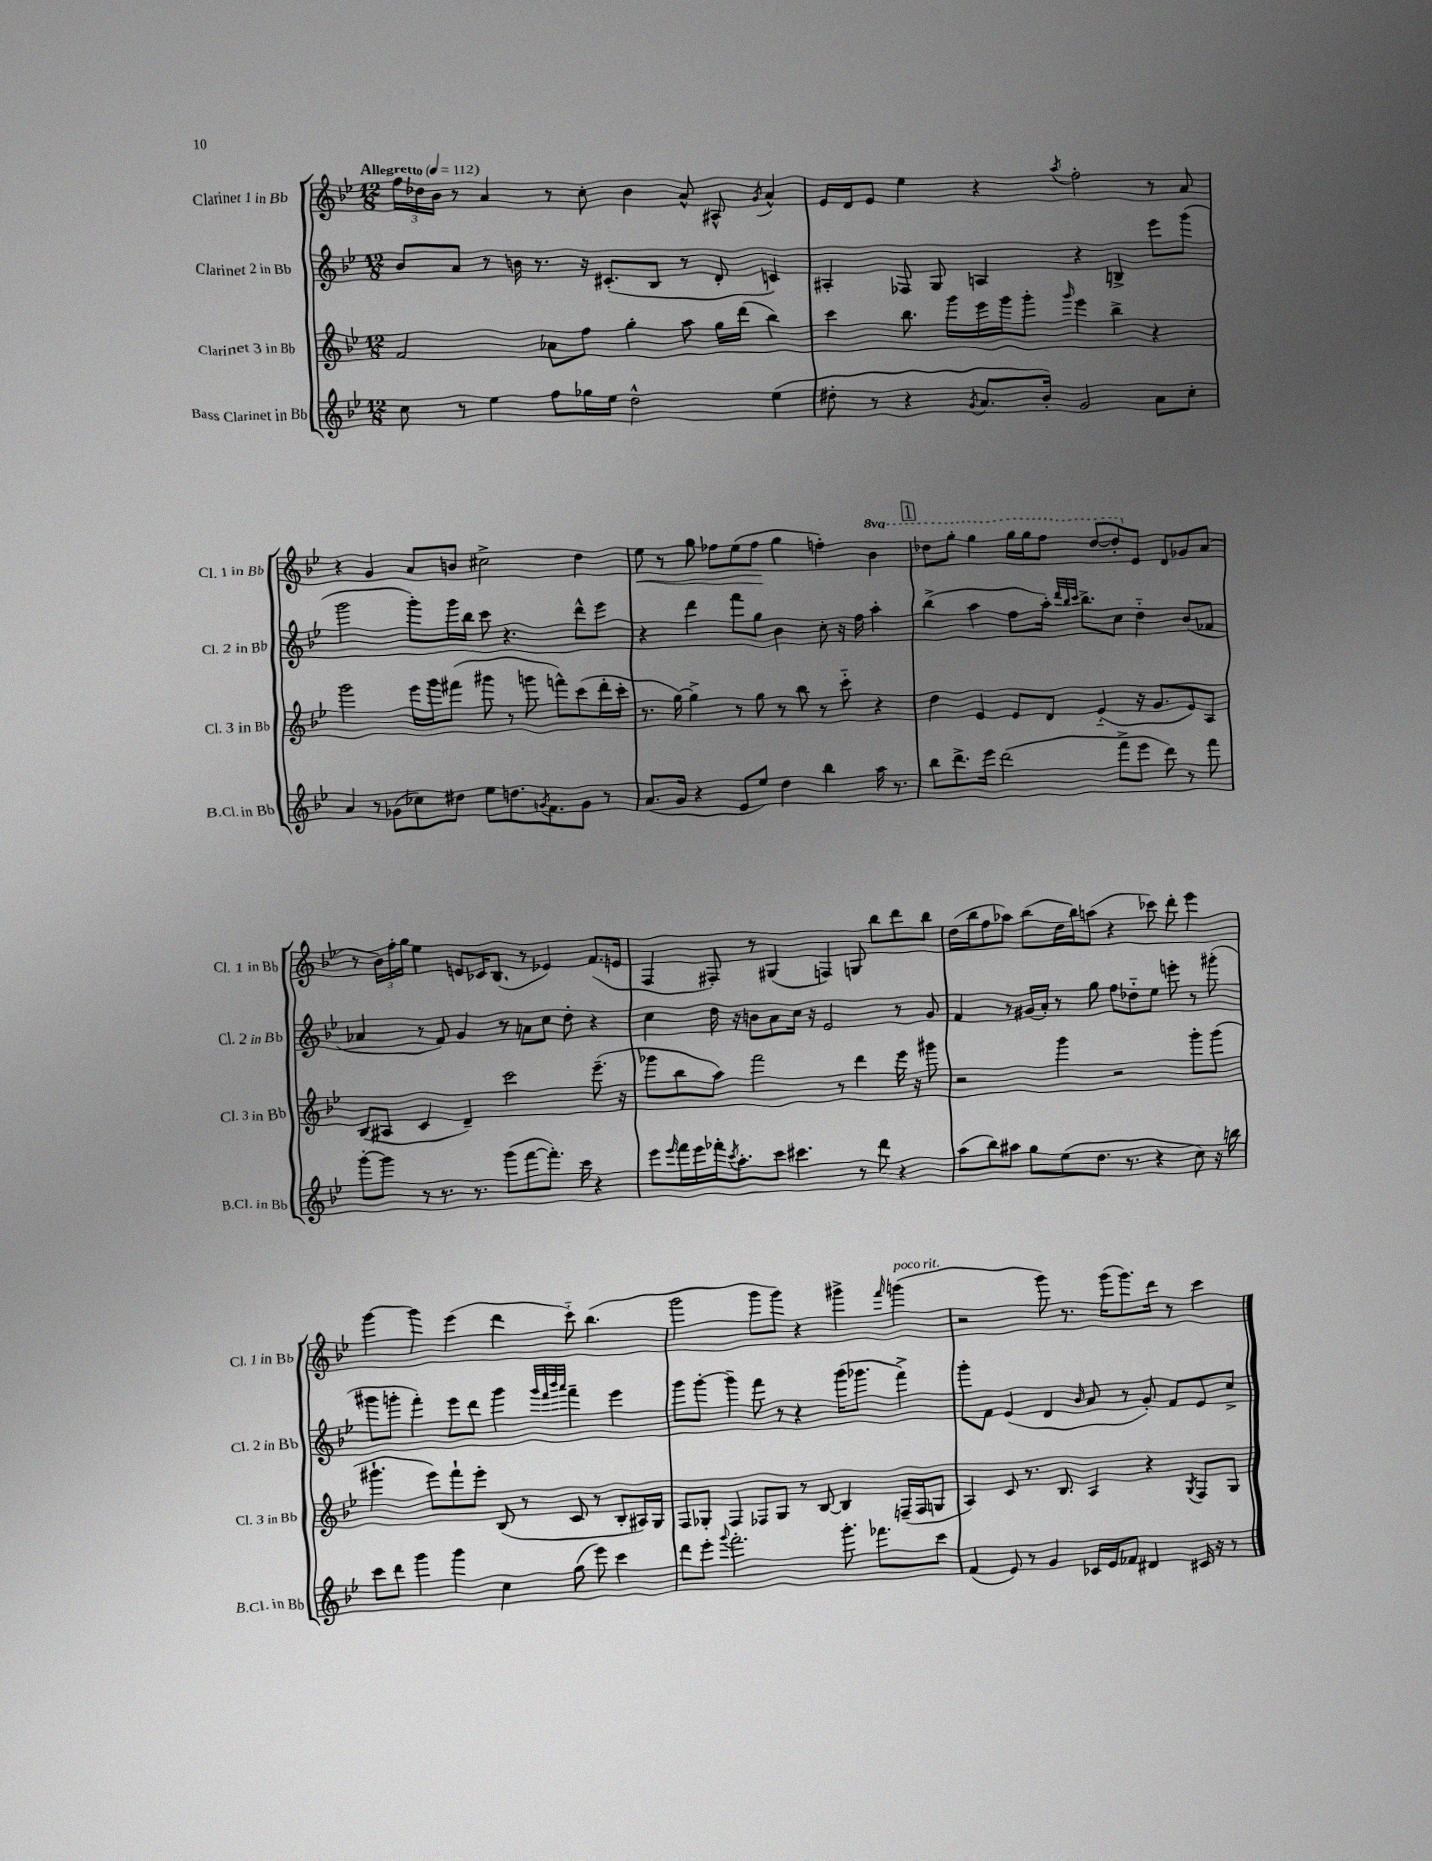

**kern	**kern	**kern	**kern
*staff4	*staff3	*staff2	*staff1
*clefG2	*clefG2	*clefG2	*clefG2
*k[b-e-]	*k[b-e-]	*k[b-e-]	*k[b-e-]
*M12/8	*M12/8	*M12/8	*M12/8
*MM112	*MM112	*MM112	*MM112
8cc\	2f/	8b-/L	24ff\LL
.	.	.	24dd-\
.	.	.	24b-\JJ
8r	.	8a/J	8r
4ee-\	.	8r	4a/
.	.	16b\	.
.	.	8.r	.
8ff\L	8a-\L	.	8r
16gg-\L	8ff\J	16r	8cc'\
16ee-\JJ	.	(8.c#'/L	.
2dd^^\	4gg'\	.	4b-\
.	.	8B-/J	.
.	8aa\	8r	8a^^/
.	16gg\LL	8d'/	8A#^^/
.	(16ddd\JJ	.	.
.	.	.	8qg/
(4ee-\	4bb-\)	4c/)	4a^^/
=	=	=	=
8dd#'\	4ccc\	4A#'/	16e-/LL
.	.	.	16d/J
8r	.	.	8e-/J
4r	8.bb-\	8F-/	4ee-\
.	.	8G/	.
.	16ggg\LL	.	.
8qg/	.	.	.
8.a/L	16eee-\	4A/	4r
.	16ggg\J	.	.
.	8ggg'\J	.	.
16b-'/Jk)	.	.	.
.	16qqggg/	.	8qaa/
2g/	4eee-\	4r	2ff'\
.	4bb-^\	4B^/	.
8a\L	4r	8eee-\L	8r
8cc'\J	.	(8ggg\J	8a/
=	=	=	=
4a/	2ggg\	2ggg\	4r
8r	.	.	4g/
(8g-\L	.	.	.
8cc-\)	16eee-\LL	8ggg'\L)	8a/L
.	16ggg\J	.	.
8dd#\J	(8fff#\J	16ggg\L	8b/J
.	.	16bb-\JJ	.
8ee-\L	8ggg#\	8ccc\	2cc#^\
8.dd\	8r	4.r	.
.	8ggg\	.	.
8qg/	.	.	.
8.f\	.	.	.
.	8fff^^\L)	.	.
8g\J	(8ccc\	8ddd^^\L	4dd\
8r	16ddd'\L	8eee-\J	.
.	16ccc'\JJ	.	.
=	=	=	=
(8.a/L	8.r	4r	8ee-\
.	.	.	8r
16g/Jk	[16gg\)	.	.
4r	4gg^\]	4ddd\	8gg\
.	.	.	8ff-\L
8e-/L	8r	8fff\L	(8ee-\
8ee-/J)	8gg\	8gg\J	8ff-\J
4dd\	8r	4b-\	4gg\
.	8bb-\	.	.
4bb-\	8r	8cc'\	4ff'\)
.	8ccc'~\	16r	.
.	.	16ff\	.
16aa\	4r	4aa'\	4bb-\
8.r	.	.	.
=	=	=	=
8bb-\L	4dd\	(4bb-^\	8ddd-\L
8.ddd^\	.	.	8ggg'\J
.	4e-/	4aa\	4ggg\
16eee-\Jk	.	.	.
(2ddd\	.	.	.
.	8e-/L	8ff\L	16ggg\LL
.	.	.	16ggg\J
.	8d/J	16aa'\Jk)	8fff\J
.	.	32qqddd/LLL	.
.	.	32qqbb-/	.
.	.	32qqccc/JJJ	.
.	.	8.bb-^\L	.
.	(4e-'~/	.	[8ddd-/L
8fff^\L	.	8cc\J	8ddd-'/]
8eee-\J	16r	4dd'~\	8e-/J
.	8.g/L	.	.
8ddd\)	.	.	8d/L
8r	8e-/)	(8b-/L	8g-/
8fff\	8A/J	8f-/J	(8a/J
=	=	=	=
[8ggg'\L	(8B-/L	4a-/	8r
8ggg\]J	8A#/J	.	24b-\LL)
.	.	.	24ff'\
.	.	.	24gg\JJ
8r	4c/	8r	4ee-\
8.r	.	8f/)	.
.	4d~/)	4g/	8e/L
8.r	.	.	.
.	.	.	16c-/K
.	.	.	(8.B-/J
(8ggg\L	2ccc\	8r	.
[8fff\	.	8a\L	8r
8.fff'\]J)	.	8cc\J	4e-/)
.	.	8dd'\	.
16ccc\	.	.	.
4r	(8.eee-~\	4r	(8.f/L
.	16r	.	16e/Jk
=	=	=	=
8eee-\L	8ggg-\L	4cc\	4F/
16qqeee-/	.	.	.
16fff\L	8bb-\	.	.
16eee-\	.	.	.
16fff-'\J	8aa\J)	16dd\	8F#'/)
8qccc/	.	.	.
8.aa'\	.	16r	.
.	2fff\	8b\L	8r
8ccc\J	.	8a\	(4G#/
4.ccc#\	.	16cc\Jk	.
.	.	16r	.
.	.	2e-/	4F/)
.	8r	.	.
8r	4ddd\	.	8G/
8ddd\	.	.	8bb-\L
4r	16eee-\	8r	8ddd\
.	16r	.	.
.	8ggg#\	8g/	8bb-\J
=	=	=	=
(8aa\L	2r	4f/	(16dd\LL
.	.	.	16bb-\J
8bb-\)	.	.	8ff\
8aa#\J	.	8r	8aa-\J)
8gg\L	.	(16g#/LL	(8bb-\L
.	.	16a'/JJ)	.
(8ee-\	4ggg\	8r	16dd\L
.	.	.	16bb-\J)
8.dd\J	.	8gg\	(8aa\J
.	2r	8ff\L	4r
8.r	.	.	.
.	.	8dd-'~\	.
4r	.	8ee-\J	8ccc-\)
.	.	8eee'\	8ddd'\
8cc\)	8ggg'\L	8r	4eee-\
16r	(8ggg\J	(8ggg#'\	.
16bb\	.	.	.
=	=	=	=
8ccc\L	4.ggg#`\	8ggg#\L	[4ggg\
8ddd\J	.	8ggg'\J	.
4ggg\	.	4fff'\)	4ggg\]
.	8eee-\L)	.	.
4ggg\	8fff`\	8eee-\L	(4eee-\
.	8eee-'\J	8ddd\J	.
4cc\	(8B-/	4ggg\	4ddd\
.	8r	.	.
.	.	32qqggg/LLL	.
.	.	32qqfff/	.
.	.	32qqbbb-/	.
.	.	32qqaaa/JJJ	.
(8gg\	8c/	4fff~\	8ccc'~\)
8eee-\)	8r	.	(4.bb-\
4ccc\	8B-'/L	4eee-\	.
.	16A#/L)	.	.
.	16G/JJ	.	.
=	=	=	=
8ddd\L	8F/L	8ggg\L	2ggg\
8eee-'\J	8G-'/J	[8ggg'\J	.
8qqggg/	.	.	.
2.fff'\	4F/	4ggg~\]	.
.	8F-/L	8fff\	8ggg\L
.	8G-/J	8r	8ggg\J)
.	8r	4r	4r
.	[8B-/	.	.
8.ggg'\	4B-/]	(16ggg\LK	4ggg#^\
.	.	8.ggg-\J	.
8.fff-\L	.	.	.
.	.	.	16qqfff/
.	(16F~/LL	4fff^\)	(4ggg\
.	16F/J	.	.
8ccc\J	8G/J	.	.
=	=	=	=
(4f/	4A/)	8ggg'\L	2r
.	.	8f\J	.
8e-/)	8c/	(4e-/	.
8r	8.r	.	.
4g/	.	4d/	8ggg\)
.	8.B-/	.	.
.	.	.	8.r
.	.	16qqb-/	.
16c-/LL	4A/	8a/	.
16e-/J	.	.	(16ggg\LK
8f-/J	.	8r	8.ggg\)
4d#/	4r	8g'/)	.
.	.	.	16ddd\Jk
.	.	8f/L	8r
.	8qG/	.	.
16c#/	8F/L	8e-/	4ccc\
16r	.	.	.
8r	8G/J	8cc^/J	.
==	==	==	==
*-	*-	*-	*-
